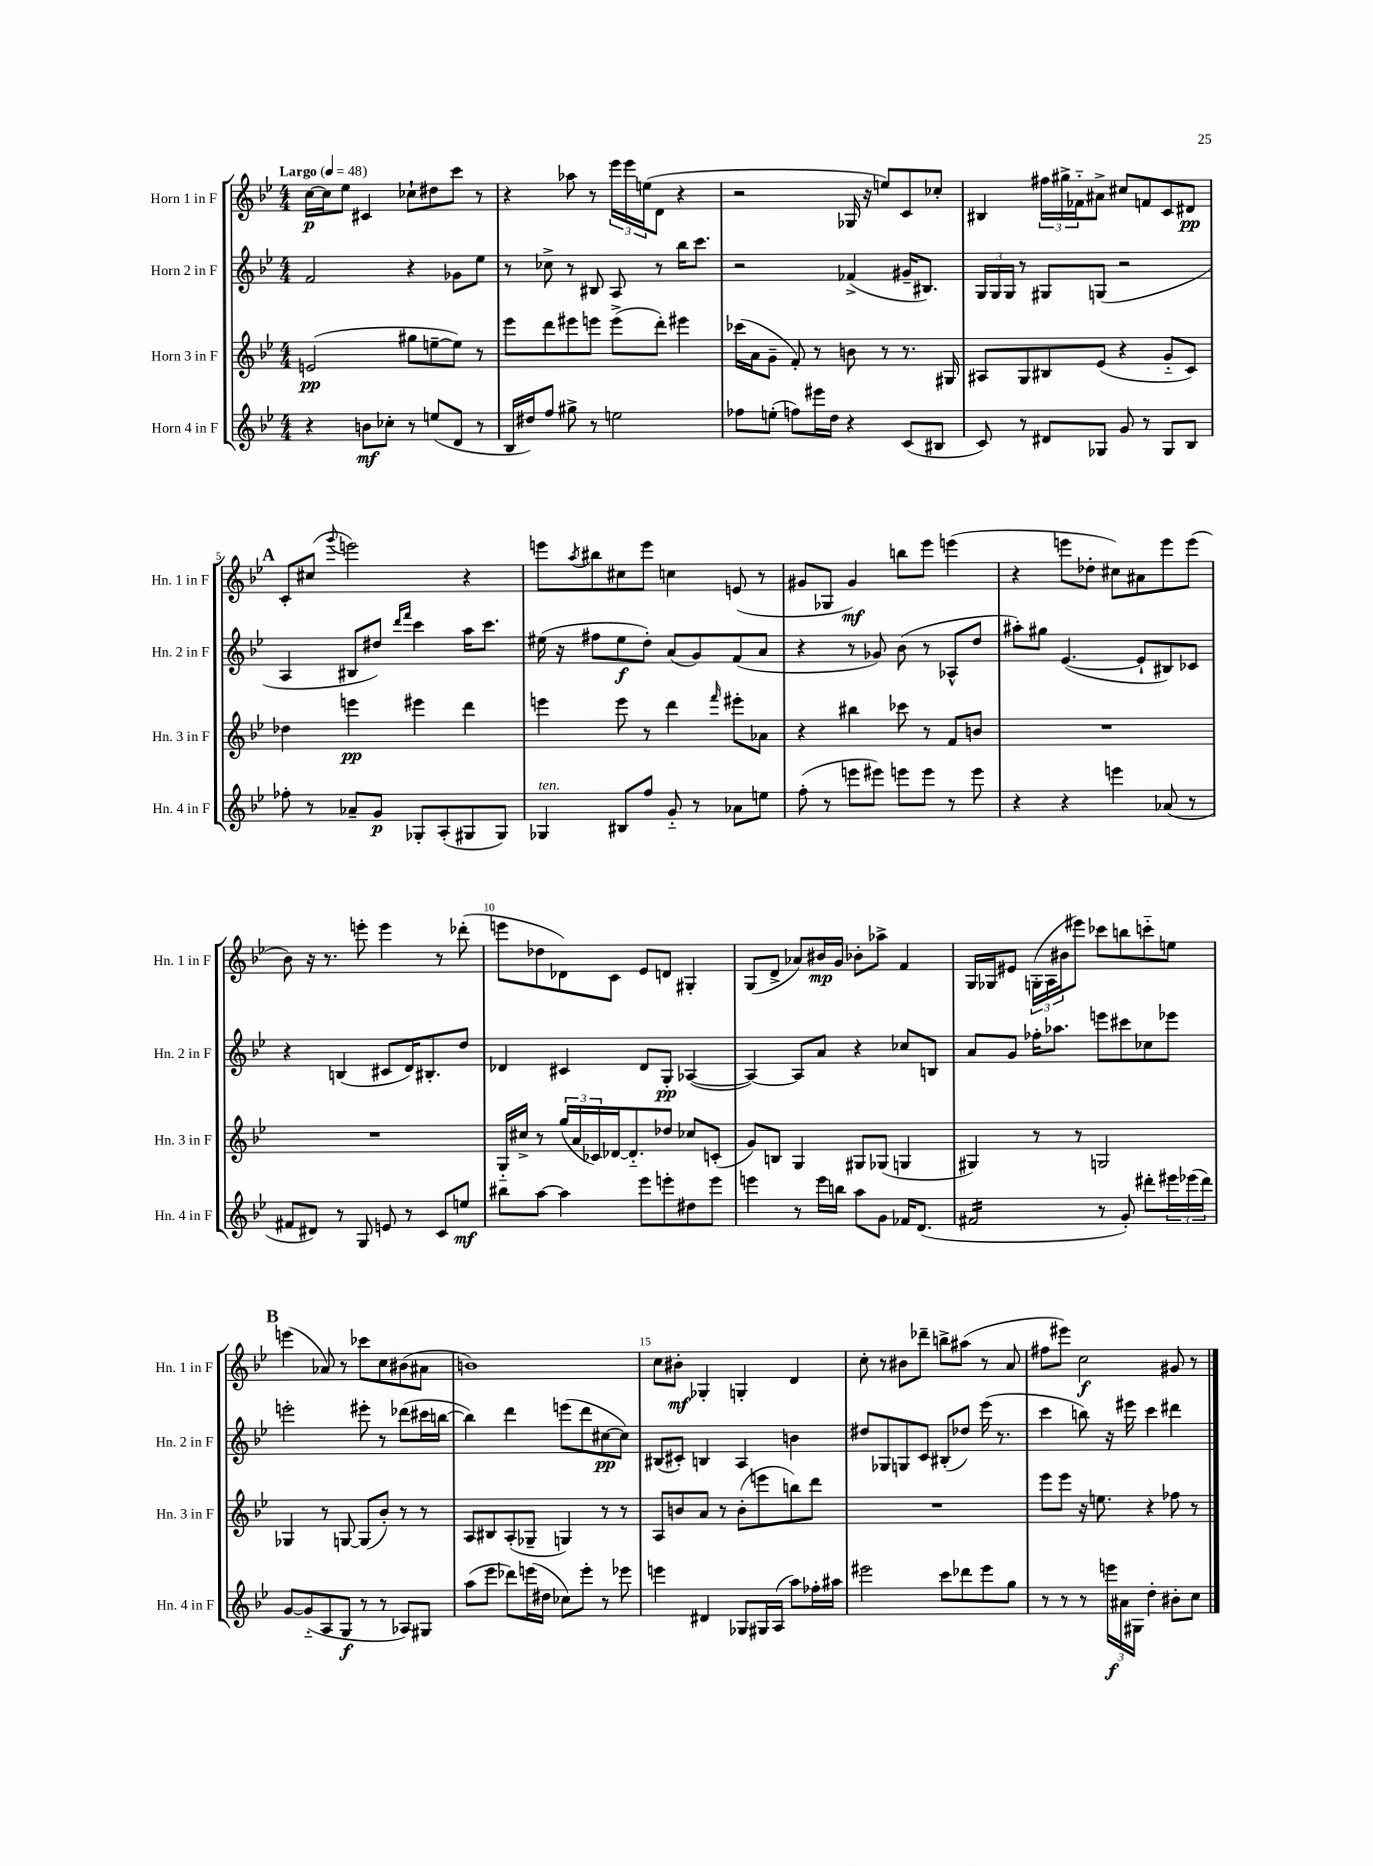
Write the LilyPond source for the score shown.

<<
\new StaffGroup <<
\new Staff = "s0" \with { instrumentName = "Horn 1 in F" shortInstrumentName = "Hn. 1 in F" } {
    \clef treble \key bes \major \numericTimeSignature \time 4/4 \tempo "Largo" 4 = 48
    c''16~\p c''16 ees''8 cis'4 ces''8-! dis''8 c'''8 r8 |
    r4 aes''8 r8 \tuplet 3/2 { ees'''16 ees'''16 e''16( } d'8 r4 |
    r2 ges16 r16 e''8) c'8 ces''8-. |
    bis4 \tuplet 3/2 { fis''16 gis''16-> fes'16-_ } ais'8-> cis''8 f'8 c'8 dis'8\pp |
    \mark \markup { \bold "A" } c'8-. cis''8( \appoggiatura { g'''8 } e'''2) r4 |
    e'''8 \acciaccatura { a''8 } bis''8 cis''8 e'''8 c''4 e'8( r8 |
    gis'8 ges8 gis'4\mf) b''8 ees'''8 e'''4( |
    r4 e'''8 des''8-. cis''8) ais'8 e'''8 e'''8( |
    bes'8) r16 r8. e'''8-. e'''4 r8 des'''8-.( |
    e'''8 des''8 des'8) c'8 ees'8 d'8 gis4-. |
    g8( d'8-> aes'8) bis'16\mp g'16 bes'8-. aes''8-> f'4 |
    g16 ges16 eis'8 \tuplet 3/2 { g16-.( a16 bis'16 } eis'''8) ces'''8 b''8 c'''8-_ e''8 |
    \mark \markup { \bold "B" } e'''4( aes'8) r8 ces'''8 c''8 bis'8( ais'8 |
    b'1) |
    c''8 bis'8-.\mf ges4-. g4-. d'4 |
    c''8-. r8 bis'8 des'''8-- b''8-> ais''8( r8 a'8 |
    fis''8 eis'''8) c''2\f gis'8 r8 \bar "|." |
}
\new Staff = "s1" \with { instrumentName = "Horn 2 in F" shortInstrumentName = "Hn. 2 in F" } {
    \clef treble \key bes \major \numericTimeSignature \time 4/4
    f'2 r4 ges'8 ees''8 |
    r8 ces''8-> r8 bis8 a8 r8 bes''16 c'''8. |
    r2 fes'4->( gis'16-- bis8.) |
    \tuplet 3/2 { g16 g16 g16 } r8 gis8 g8( r2 |
    \mark \markup { \bold "A" } a4 bis8 dis''8) \grace { d'''16 f'''16 } c'''4 a''16 c'''8. |
    eis''16( r16 fis''8 eis''8\f d''8-.) a'8( g'8) f'8( a'8 |
    r4 r8 ges'8) bes'8( r8 aes8-^ d''8 |
    ais''8-.) gis''8 ees'4.~( ees'8-! bis8) ces'8 |
    r4 b4( cis'8 d'16) bis8.-. d''8 |
    des'4 cis'4 des'8 g8-.\pp aes4~( |
    aes4~) aes8 a'8 r4 ces''8 b8 |
    a'8 g'8 fes''16-. aes''8. e'''8 cis'''8 ces''8 ees'''8 |
    \mark \markup { \bold "B" } e'''2-. eis'''8-. r8 des'''8( cis'''16 b''16~ |
    b''4) d'''4 e'''8( d'''8 cis''8~\pp cis''8) |
    bis8( cis'8-.) b4 a4 b'4 |
    dis''8 ges8 g8 c'8 bis8-.( des''8) ees'''16( r8. |
    c'''4 b''8) r16 eis'''16 c'''4 dis'''4 \bar "|." |
}
\new Staff = "s2" \with { instrumentName = "Horn 3 in F" shortInstrumentName = "Hn. 3 in F" } {
    \clef treble \key bes \major \numericTimeSignature \time 4/4
    e'2\pp( gis''8 e''8~-- e''8) r8 |
    ees'''8 d'''8 eis'''8 e'''8 e'''8->( d'''8-.) eis'''4 |
    ces'''16( a'16 g'8-- f'8-.) r8 b'8 r8 r8. gis16 |
    ais8 g8 bis8 ees'8( r4 g'8-_ c'8) |
    \mark \markup { \bold "A" } des''4 e'''4\pp eis'''4 d'''4 |
    e'''4 e'''8 r8 d'''4 \grace { f'''16 } eis'''8-. aes'8 |
    r4 bis''4 ces'''8 r8 f'8 b'8 |
    R1 |
    R1 |
    g16-_ cis''16-> r8 \tuplet 3/2 { g''16( a'16 ces'16) } des'16~ des'8.-_ des''8 ces''8 c'8-.( |
    g'8) b8 g4 gis8 ges8( g4 |
    gis4) r8 r8 g2 |
    \mark \markup { \bold "B" } ges4 r8 g8~ g8( bes'8-.) r8 r8 |
    a8 bis8 a8-.( ges8-- g4) r8 r8 |
    a8 b'8 a'8 r8 b'8-.( e'''8 b''8) d'''8 |
    R1 |
    ees'''8 ees'''8 r16 e''8. r4 fes''8 r8 \bar "|." |
}
\new Staff = "s3" \with { instrumentName = "Horn 4 in F" shortInstrumentName = "Hn. 4 in F" } {
    \clef treble \key bes \major \numericTimeSignature \time 4/4
    r4 b'8\mf ces''8-. r8 e''8( d'8 r8 |
    bes16 dis''16) f''8 gis''8-> r8 e''2 |
    fes''8 e''8-.( f''8) eis'''16 d''16 r4 c'8( bis8 |
    c'8) r8 dis'8 ges8 g'8 r8 ges8 bes8 |
    \mark \markup { \bold "A" } fes''8-. r8 aes'8-- g'8\p ges8-. a8-.( gis8 gis8) |
    ges4^\markup { \italic "ten." } bis8 f''8 g'8-_ r8 aes'8 e''8 |
    f''8-.( r8 e'''8 eis'''8) e'''8 e'''8 r8 e'''8 |
    r4 r4 e'''4 aes'8( r8 |
    fis'8 dis'8) r8 g8 e'8 r8 c'8 e''8\mf |
    bis''8 a''8~ a''4 ees'''8 e'''8-. dis''8 e'''8 |
    e'''4 r8 e'''16 b''16 a''8 g'8 fes'16 d'8.( |
    fis'2:16 r8 g'8-.) dis'''8-. \tuplet 3/2 { eis'''16 ees'''16( dis'''16) } |
    \mark \markup { \bold "B" } g'8~ g'8-_( a8 g8\f r8 r8 aes8) gis8 |
    a''8( ees'''8 des'''8) e'''16( dis''16 ces''8) e'''8-. r8 ees'''8 |
    e'''4 dis'4 ges8 gis16 a16( a''8) fes''16-. ais''16 |
    eis'''2 c'''8 des'''8 eis'''8 g''8 |
    r8 r8 r8 \tuplet 3/2 { e'''16\f ais'16 gis16 } d''4-. bis'8-. c''8 \bar "|." |
}
>>
>>
\layout { \context { \Score \override BarNumber.break-visibility = ##(#f #t #t) barNumberVisibility = #(every-nth-bar-number-visible 5) } }
